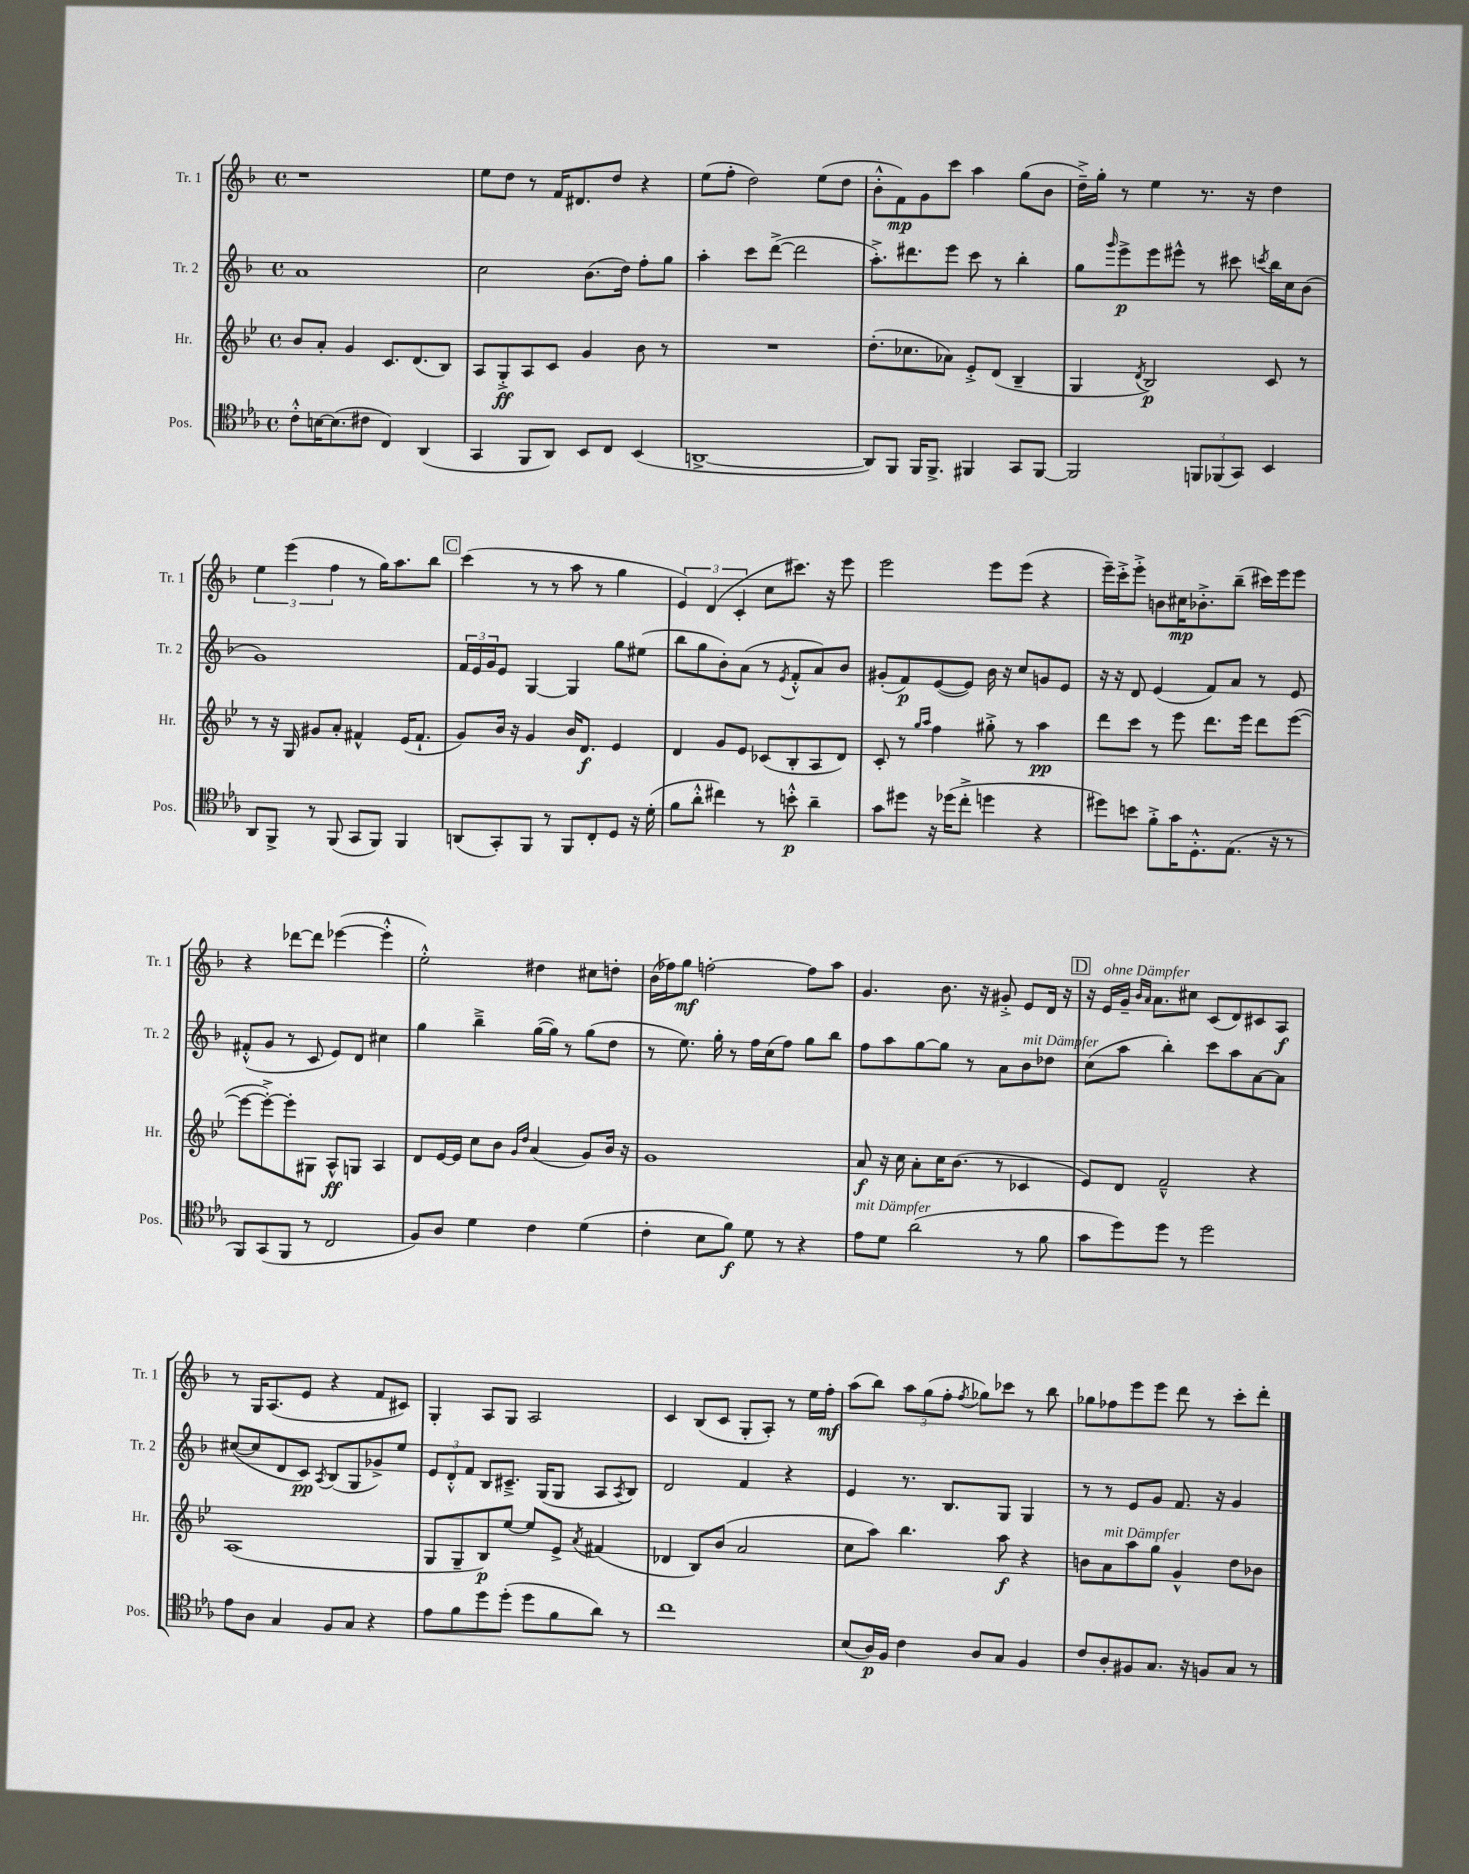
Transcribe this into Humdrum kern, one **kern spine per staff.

**kern	**kern	**kern	**kern
*staff4	*staff3	*staff2	*staff1
*clefC4	*clefG2	*clefG2	*clefG2
*k[b-e-a-]	*k[b-e-]	*k[b-]	*k[b-]
*M4/4	*M4/4	*M4/4	*M4/4
*met(c)	*met(c)	*met(c)	*met(c)
8c'^^\L	8b-/L	1a	1r
[16B\K	8a'/J	.	.
(8.B\]	.	.	.
.	4g/	.	.
8c#\J	.	.	.
4C/)	8.c/L	.	.
.	(8.d/	.	.
(4AA-/	.	.	.
.	8B-/J)	.	.
=	=	=	=
4GG/	8A/L	2cc\	8ee\L
.	8G'^/	.	8dd\J
8FF/L	8A/	.	8r
8AA-/J)	8c/J	.	16f/LK
.	.	.	8.d#/
8BB-/L	4g/	(8.b-\L	.
8C/J	.	.	8dd/J
.	.	16dd\Jk)	.
(4BB-/	8b-\	8ff'\L	4r
.	8r	8gg\J	.
=	=	=	=
[1AA^	1r	4aa'\	(8ee\L
.	.	.	8ff'\J
.	.	8ccc\L	2dd\)
.	.	([8ddd^\J	.
.	.	2ddd\]	.
.	.	.	(8ee\L
.	.	.	8dd\J
=	=	=	=
8AA/]L)	(8.dd'\L	8.aa'^\L)	8b-'^^\L
8FF/J	.	.	8f\)
.	8.cc-\	8.ddd#\	.
16FF/LK	.	.	8g\
8.FF^/J	.	.	.
.	8a-\J)	8eee\J	8ccc\J
4FF#/	8e-'^/L	8ccc\	4aa\
.	(8d/J	8r	.
8GG/L	4B-~/	4bb-'\	(8gg\L
[8FF#/J	.	.	8b-\J
=	=	=	=
2FF#/]	4G/	8gg\L	16dd~^\LL)
.	.	.	16gg'\JJ
.	.	16qqggg/	.
.	.	8eee^\	8r
.	8qd/	.	.
.	2B-/)	8eee\	4ee\
.	.	8eee#^^\J	.
12FF/L	.	8r	8.r
(12FF-/	.	.	.
.	.	8ccc#\	.
12GG/J)	.	.	.
.	.	.	16r
.	.	8qccc/	.
4BB-/	8c/	16bb-\LL	4dd\
.	.	16cc\J	.
.	8r	(8b-\J	.
=	=	=	=
8AA-/L	8r	1g)	6ee\
8FF^/J	16r	.	.
.	.	.	(6eee\
.	16G/	.	.
8r	8g#/L	.	.
.	.	.	6ff\
(8FF/	8a'/J	.	.
8GG/L	4f#^^/	.	8r
8FF/J)	.	.	16gg\LK)
.	.	.	8.aa\
4FF/	(16e-/LK	.	.
.	8.f#`/J	.	.
.	.	.	8bb-\J
=	=	=	=
(8AA/L	8g/L)	24f/LL	(4ccc\
.	.	24e/	.
.	.	24g/J	.
8GG'/)	16b-/Jk	8e/J	.
.	16r	.	.
8FF/J	4g/	[4G/	8r
8r	.	.	8r
8FF/L	16b-/LK	4G/]	8aa\
.	8.d/J	.	.
8C'/	.	.	8r
8D/J	4e-/	8gg\L	4gg\
16r	.	(8ee#\J	.
(16d'\	.	.	.
=	=	=	=
8f\L	4d/	8bb-\L	6e/)
8a-'^^\J	.	8gg\	.
.	.	.	(6d/
4cc#\)	8g/L	8b-'\)	.
.	.	.	6c'/
.	8e-/J	(8a\J	.
8r	(8c-/L	8r	8cc\L
.	.	8qe/	.
8b'^^\	8B-'/	8f'^^/L	8.ccc#\J)
4a-~\	8A/	8a/)	.
.	.	.	16r
.	8d/J)	8b-/J	8eee\
=	=	=	=
8g\L	8c'/	(8g#'/L	2eee\
8dd#\J	8r	8f/)	.
.	16qqgg/LL	.	.
.	16qqaa/JJ	.	.
16r	4ff\	([8e/	.
(16dd-\LK	.	.	.
8cc'^\J	.	8e/]J)	.
4dd\	8gg#'^\	16b-\	8eee\L
.	.	16r	.
.	8r	8cc/L	(8eee\J
4r	4aa\	8g/	4r
.	.	8e/J	.
=	=	=	=
8dd#\L)	8ddd\L	16r	16eee~\LL)
.	.	16r	16ccc'^\J
8b\J	8ccc\J	8d/	8eee'^\J
8f'^\L	8r	(4e/	8b\L
16g\K	8eee-\	.	16cc#\K
8.D'^^\	.	.	8.b-'^\
.	8.ddd\L	8f/L)	.
(8.E-\J	.	8a/J	(8bb-~\J
.	16eee-\Jk	.	.
.	8ddd\L	8r	16ccc#\LL)
16r	.	.	16eee\J
8r	([8eee-\J	8e/	8eee\J
=	=	=	=
8FF/L)	8eee-\_L	(8f#'^^/L	4r
(8GG/	8eee-'^\_)	8g/J	.
8FF/J	8eee-'\]	8r	[8ddd-\L
8r	8G#\J	8c/	8ddd-\]J
2C/	8A^^/L	8e/L)	([4eee-\
.	8G/J	8d/J	.
.	4A/	4cc#\	4eee-'^^\]
=	=	=	=
8F/L)	8d/L	4gg\	2ee'^^\)
8A-/J	[16e-/L	.	.
.	16e-/]JJ	.	.
4d\	8cc\L	4bb-~^\	.
.	8b-\J	.	.
.	16qqg/LL	.	.
.	16qqdd/JJ	.	.
4c\	(4a/	([16gg\LL	4dd#\
.	.	16gg\]JJ)	.
.	.	8r	.
(4d\	8g/L)	(8gg\L	8cc#\L
.	16b-/Jk	8dd\J	8dd'\J
.	16r	.	.
=	=	=	=
4c'\	1g	8r	(16b-\LL
.	.	.	16ff-\J)
.	.	8.ee\)	8gg\J
8B-\L	.	.	[2ff'\
.	.	16gg'\	.
8f\J)	.	8r	.
8d\	.	16ff\LL	.
.	.	(16cc\J	.
8r	.	8ff\J)	.
4r	.	8gg\L	8ff\]L
.	.	8bb-\J	8aa\J
=	=	=	=
8e-\L	8a/	8ff\L	4.g/
8d\J	16r	8aa\	.
.	16cc\	.	.
(2a-\	8a'\L	[8gg\	.
.	16cc\K	8gg\]J	8.b-\
.	(8.b-\J	.	.
.	.	8r	.
.	.	.	16r
.	8r	8a\L	8g#'^/
8r	4c-/	8b-\	8e/L
8f\	.	8dd-\J	16d/Jk
.	.	.	16r
=	=	=	=
8g\L	8e-/L)	(8cc\L	16r
.	.	.	16e/LL
8dd\)	8d/J	8aa\J	16g~/JJ
.	.	.	16qqb-/LL
.	.	.	16qqa/JJ
.	.	.	8.a\L
8dd\J	2f~^^/	4bb-'\)	.
8r	.	.	8cc#\J
2dd\	.	8ccc\L	(8c/L
.	.	8aa\	8d/)
.	4r	[8a\	8c#/
.	.	8a\]J	8A/J
=	=	=	=
8e-\L	(1A	([8cc#/L	8r
8A-\J	.	8cc#/]	16G/LK
.	.	.	(8.A/
4G/	.	8d/	.
.	.	8c/J)	8e/J
.	.	8qA/	.
8F/L	.	(8B-/L	4r
8G/J	.	8G/	.
4r	.	8g-^/)	8f/L
.	.	8ee/J	8c#/J)
=	=	=	=
8e-\L	8G/L	12e/L	4G'/
.	.	12d'^^/	.
8f\	8G~/	.	.
.	.	12f/J	.
8dd\	8B-/)	8B-/L	8A/L
(8dd'\J	[8ee-/J	8.c#~^/J	8G/J
8dd\L	8ee-/]L	.	2A/
.	.	(16G/LK	.
8f\	8e-^/J	8G/J	.
.	8qa/	.	.
8a-\J)	(4f#/	8A/L	.
.	.	8qA/	.
8r	.	8B-/J)	.
=	=	=	=
1cc	4d-/	2d/	4c/
.	8B-/L)	.	(8B-/L
.	(8b-/J	.	8c/J
.	2a/	4f/	8G'/L
.	.	.	8A'/J)
.	.	4r	8r
.	.	.	16ee\LL
.	.	.	16ff'\JJ
=	=	=	=
(8B-/L	8cc\L	4e/	(8aa\L
16A-/L)	8aa\J)	.	8bb-\J)
16F/JJ	.	.	.
4c\	4.bb-\	8.r	12aa\L
.	.	.	(12gg\
.	.	.	12ff'\J
.	.	8.B-/L	.
.	.	.	8qff/
8A-/L	.	.	8gg-\L)
8G/J	8aa\	8G/J	8ccc-\J
4F/	4r	4G/	8r
.	.	.	8bb-\
=	=	=	=
8c/L	8b\L	8r	8gg-\L
8A-'/	8a\	8r	8ff-\
8F#/	8aa\	8e/L	8eee\
8.G/J	8gg\J	8g/J	8eee\J
.	4g^^/	8.f/	8ddd\
16r	.	.	.
8F/L	.	.	8r
.	.	16r	.
8G/J	8dd\L	4g/	8ccc'\L
8r	8b-\J	.	8ddd'\J
==	==	==	==
*-	*-	*-	*-
